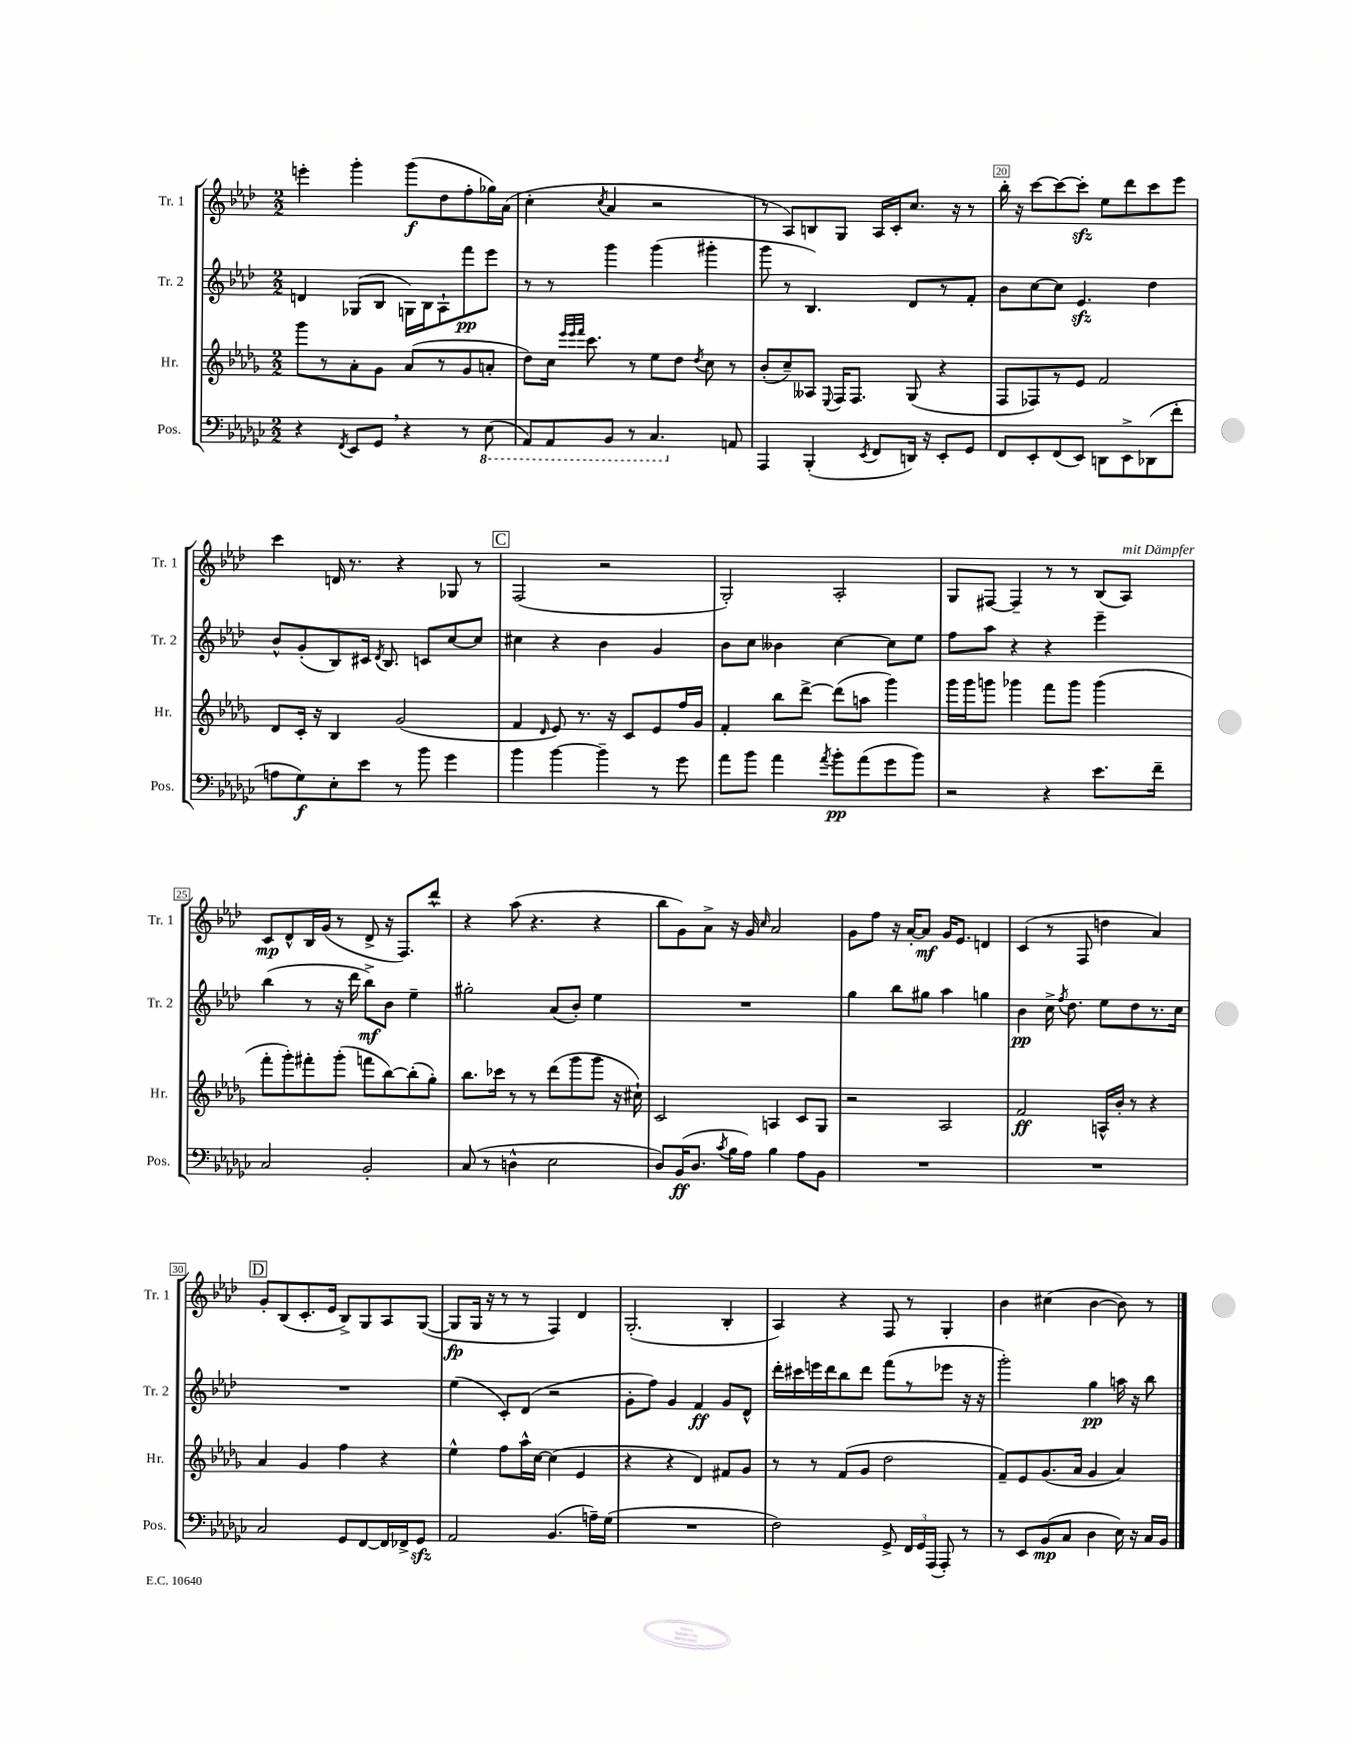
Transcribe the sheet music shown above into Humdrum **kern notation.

**kern	**dynam	**kern	**dynam	**kern	**dynam	**kern	**dynam
*part4	*part4	*part3	*part3	*part2	*part2	*part1	*part1
*staff4	*staff4	*staff3	*staff3	*staff2	*staff2	*staff1	*staff1
*I"Pos.	*	*I"Hr.	*	*I"Tr. 2	*	*I"Tr. 1	*
*I'Pos.	*	*I'Hr.	*	*I'Tr. 2	*	*I'Tr. 1	*
*clefF4	*	*clefG2	*	*clefG2	*	*clefG2	*
*k[b-e-a-d-g-c-]	*	*k[b-e-a-d-g-]	*	*k[b-e-a-d-]	*	*k[b-e-a-d-]	*
*M2/2	*	*M2/2	*	*M2/2	*	*M2/2	*
=17	=17	=17	=17	=17	=17	=17	=17
4r	.	8ggg-\L	.	4dn/	.	4eeen'\	.
.	.	8r	.	.	.	.	.
8qFF/	.	.	.	.	.	.	.
8EE-/L	.	8a-'\	.	(8G-X/L	.	4ggg'\	.
8GG-,/J	.	8g-\J	.	8B-/J	.	.	.
4r	.	(8a-/L	.	16Gn\LL)	.	(8ggg\L	f
.	.	.	.	16B-\J	.	.	.
.	.	8r	.	8A-`\	.	8dd-\	.
8r	.	8g-/	.	8fff\	pp	8ff'\	.
*8ba	*	*	*	*	*	*	*
(8EE-\	.	8an'/J	.	8eee-\J	.	16gg-X\L)	.
.	.	.	.	.	.	(16a-\JJ	.
=18	=18	=18	=18	=18	=18	=18	=18
8AAA-/L)	.	8dd-\L)	.	8r	.	4cc'\	.
8AAA-/	.	16cc\Jk	.	8r	.	.	.
.	.	32qqeee-/LLL	.	.	.	.	.
.	.	32qqeee-/	.	.	.	.	.
.	.	32qqfff/JJJ	.	.	.	.	.
.	.	8.ccc\	.	.	.	.	.
.	.	.	.	.	.	8qcc/	.
8BBB-/J	.	.	.	4ggg\	.	4a-/	.
8r	.	8r	.	.	.	.	.
4.CC-/	.	8ee-\L	.	(4ggg\	.	2r	.
.	.	8dd-\J	.	.	.	.	.
.	.	8qdd-/	.	.	.	.	.
.	.	8cc\	.	4ggg#X'\	.	.	.
*X8ba	*	*	*	*	*	*	*
8AAn/	.	8r	.	.	.	.	.
=19	=19	=19	=19	=19	=19	=19	=19
4AAA-/	.	(8b-'/L	.	8ggg\	.	8r	.
.	.	8cc~/)	.	8r	.	8A-/L)	.
(4BBB-'/	.	8A--X/J	.	4.B-/)	.	8Bn/	.
.	.	8qqE-/	.	.	.	.	.
.	.	16F/KL	.	.	.	8G/J	.
.	.	8.F/J	.	.	.	.	.
8qEE-/	.	.	.	.	.	.	.
8FF/L	.	.	.	.	.	16A-/LL	.
.	.	.	.	.	.	16c'/J	.
16DDn/Jk)	.	(8G-/	.	8d-/L	.	8.cc/J	.
16r	.	.	.	.	.	.	.
8EE-'/L	.	4r	.	8r	.	.	.
.	.	.	.	.	.	16r	.
8GG-/J	.	.	.	8f'/J	.	8r	.
=20	=20	=20	=20	=20	=20	=20	=20
8FF/L	.	8F/L	.	8b-\L	.	16bb-'\	.
.	.	.	.	.	.	16r	.
8EE-'/	.	8F-X/)	.	[8cc\	.	[8ccc\L	.
(8FF/	.	8r	.	8cc\J]	.	8ccc\_	.
8EE-/J)	.	8e-/J	.	4.e-zz/	.	8ccczz'\J]	.
8DDn\L	.	2f/	.	.	.	8ee-\L	.
8EE-^\	.	.	.	.	.	8ddd-\	.
(8DD-X\	.	.	.	4dd-\	.	8ccc\	.
8f'\J	.	.	.	.	.	8eee-\J	.
!!LO:LB:g=z
=21	=21	=21	=21	=21	=21	=21	=21
8An\L	.	8d-/L	.	8b-^^/L	.	4ccc\	.
8G-\)	f	16c'/Jk	.	(8g'/	.	.	.
.	.	16r	.	.	.	.	.
8E-'\	.	4B-/	.	8B-/)	.	16dn/	.
.	.	.	.	.	.	8.r	.
8e-\J	.	.	.	16c#X/Jk	.	.	.
.	.	.	.	8qd-/	.	.	.
.	.	.	.	8.B-/	.	.	.
8r	.	(2g-/	.	.	.	4r	.
8b-\	.	.	.	8cn/L	.	.	.
4g-\	.	.	.	[8cc/	.	8G-X/	.
.	.	.	.	8cc/J]	.	8r	.
!!LO:REH:place=s1:t=C
=22	=22	=22	=22	=22	=22	=22	=22
4b-\	.	4f/	.	4cc#X\	.	(2F/	.
.	.	16qqd-/	.	.	.	.	.
[4b-\	.	8e-/)	.	4r	.	.	.
.	.	8.r	.	.	.	.	.
4b-~\]	.	.	.	4b-\	.	2r	.
.	.	16r	.	.	.	.	.
.	.	8c/L	.	.	.	.	.
8r	.	8e-/	.	4g/	.	.	.
8g-\	.	16ff/L	.	.	.	.	.
.	.	16g-/JJ	.	.	.	.	.
=23	=23	=23	=23	=23	=23	=23	=23
8a-\L	.	4f'/	.	8b-\L	.	2G'/)	.
8b-\J	.	.	.	8cc\J	.	.	.
4a-\	.	8bb-\L	.	4b--X\	.	.	.
.	.	[8ddd-^\J	.	.	.	.	.
8qa-/	.	.	.	.	.	.	.
8b-'\L	pp	(8ddd-\L]	.	[4cc\	.	2A-'/	.
(8a-\	.	8aan\J	.	.	.	.	.
8g-\	.	4ggg-\)	.	8cc\L]	.	.	.
8b-\J)	.	.	.	8ee-\J	.	.	.
=24	=24	=24	=24	=24	=24	=24	=24
2r	.	16ggg-\LL	.	8ff\L	.	8G/L	.
.	.	16ggg-\J	.	.	.	.	.
.	.	8gggn\J	.	8aa-\J	.	[8F#X/J	.
.	.	4ggg-X\	.	4r	.	4F#~/]	.
4r	.	8fff\L	.	4r	.	8r	.
.	.	8ggg-\J	.	.	.	8r	.
8.e-\L	.	(4ggg-\	.	4eee-~\	.	(8B-/L	.
!	!	!	!	!	!	!LO:TX:a:i:t=mit Dämpfer	!
.	.	.	.	.	.	8A-/J)	.
16f~\Jk	.	.	.	.	.	.	.
!!LO:LB:g=z
=25	=25	=25	=25	=25	=25	=25	=25
2C-/	.	8fff'\L	.	(4bb-\	.	8c/L	mp
.	.	8ggg-'\)	.	.	.	8d-^^/	.
.	.	8fff#X'\	.	8r	.	16B-/L	.
.	.	.	.	.	.	(16g/JJ	.
.	.	(8ggg-'\J	.	16r	.	8r	.
.	.	.	.	16ddd-\	.	.	.
2BB-'/	.	8fffn\L	.	8bb-^\L)	mf	8d-^/	.
.	.	[8bb-\)	.	8b-\J	.	16r	.
.	.	.	.	.	.	8.F/L)	.
.	.	(8bb-'\]	.	4ee-~\	.	.	.
.	.	8gg-'\J)	.	.	.	8ddd-^^/J	.
=26	=26	=26	=26	=26	=26	=26	=26
(8C-/	.	8.bb-\L	.	2gg#X'\	.	4r	.
8r	.	.	.	.	.	.	.
.	.	16ccc-X\Jk	.	.	.	.	.
4Dn^^\	.	8r	.	.	.	(8aa-\	.
.	.	8r	.	.	.	4.r	.
2E-\	.	(8ddd-\L	.	(8a-/L	.	.	.
.	.	8ggg-\	.	8b-'/J)	.	.	.
.	.	8ggg-\J	.	4ee-\	.	4r	.
.	.	16r	.	.	.	.	.
.	.	16cc#X`\)	.	.	.	.	.
=27	=27	=27	=27	=27	=27	=27	=27
8D-/L)	.	2c/	.	1r	.	8bb-\L	.
(16BB-/K	ff	.	.	.	.	8g\)	.
8.D-/J	.	.	.	.	.	.	.
.	.	.	.	.	.	8a-^\J	.
8qc-/	.	.	.	.	.	.	.
16B-\LL	.	.	.	.	.	16r	.
16A-\JJ)	.	.	.	.	.	16g/	.
.	.	.	.	.	.	16qqcc/	.
4B-\	.	4An/	.	.	.	2a-/	.
8A-\L	.	8c/L	.	.	.	.	.
8BB-\J	.	8G-/J	.	.	.	.	.
=28	=28	=28	=28	=28	=28	=28	=28
1r	.	2r	.	4gg\	.	8g\L	.
.	.	.	.	.	.	8ff\J	.
.	.	.	.	8bb-\L	.	16r	.
.	.	.	.	.	.	[16a-'/KL	.
.	.	.	.	8gg#X\J	.	8a-/J]	mf
.	.	2A-/	.	4aa-\	.	16g/KL	.
.	.	.	.	.	.	8.e-/J	.
.	.	.	.	4ggn\	.	4dn/	.
=29	=29	=29	=29	=29	=29	=29	=29
1r	.	2f/	ff	4b-\	pp	(4c/	.
.	.	.	.	16cc^\	.	8r	.
.	.	.	.	8qff/	.	.	.
.	.	.	.	8.dd-\	.	.	.
.	.	.	.	.	.	8F/	.
.	.	16An^^/LL	.	8ee-\L	.	4ddn\	.
.	.	16b-'/JJ	.	.	.	.	.
.	.	8r	.	8dd-\	.	.	.
.	.	4r	.	8.r	.	4a-/)	.
.	.	.	.	16cc\Jk	.	.	.
!!LO:LB:g=z
!!LO:REH:place=s1:t=D
=30	=30	=30	=30	=30	=30	=30	=30
2C-/	.	4a-/	.	1r	.	8g'/L	.
.	.	.	.	.	.	(8B-/	.
.	.	4g-/	.	.	.	8.c'/	.
.	.	.	.	.	.	16e-/Jk	.
8GG-/L	.	4ff\	.	.	.	8B-^/L)	.
[8FF/	.	.	.	.	.	8G/	.
16FF/L]	.	4r	.	.	.	8A-/	.
16FF-X^/J	.	.	.	.	.	.	.
8GG-zz/J	.	.	.	.	.	([8G/J	.
=31	=31	=31	=31	=31	=31	=31	=31
2AA-/	.	4ee-^^\	.	(4ee-\	.	8G/L]	fp
.	.	.	.	.	.	16G/Jk	.
.	.	.	.	.	.	16r	.
.	.	8ff\L	.	8c'/L)	.	8r	.
.	.	16aa-^^\L	.	(8d-/J	.	8r	.
.	.	[16cc\JJ	.	.	.	.	.
(4.BB-/	.	(4cc\]	.	2r	.	4F/)	.
.	.	4e-/	.	.	.	4d-/	.
16An~\LL)	.	.	.	.	.	.	.
(16G-\JJ	.	.	.	.	.	.	.
=32	=32	=32	=32	=32	=32	=32	=32
1r	.	4r	.	8g'\L	.	(2.G'/	.
.	.	.	.	8ff\J)	.	.	.
.	.	4r	.	4g/	.	.	.
.	.	4d-/)	.	4f/	ff	.	.
.	.	8f#X/L	.	8g/L	.	4B-'/	.
.	.	8g-/J	.	8d-^^/J	.	.	.
=33	=33	=33	=33	=33	=33	=33	=33
2F\)	.	8r	.	16ddd-'\LL	.	4A-/)	.
.	.	.	.	16ccc#X\	.	.	.
.	.	8r	.	16eeen\	.	.	.
.	.	.	.	16ddd-\J	.	.	.
.	.	(8f/L	.	8bb-\	.	4r	.
.	.	8g-/J	.	8ddd-\J	.	.	.
8GG-^/	.	2dd-\	.	(8fff\L	.	8F/	.
24FF/LL	.	.	.	8r	.	8r	.
24GG-/	.	.	.	.	.	.	.
(24AAA-/JJ	.	.	.	.	.	.	.
8AAA-'/)	.	.	.	8eee-X\J	.	4G'/	.
8r	.	.	.	16r	.	.	.
.	.	.	.	16r	.	.	.
=34	=34	=34	=34	=34	=34	=34	=34
8r	.	8f~/L)	.	2ggg'\)	.	4b-\	.
8EE-/L	.	8e-/	.	.	.	.	.
(8BB-/	mp	(8.g-/	.	.	.	(4cc#X\	.
8C-/J	.	.	.	.	.	.	.
.	.	16a-/Jk	.	.	.	.	.
4D-\	.	4g-/	.	4gg\	pp	[4b-\	.
16E-\)	.	4a-/)	.	16aan\	.	8b-\])	.
16r	.	.	.	16r	.	.	.
16C-/LL	.	.	.	8bb-\	.	8r	.
16BB-/JJ	.	.	.	.	.	.	.
==	==	==	==	==	==	==	==
*-	*-	*-	*-	*-	*-	*-	*-
